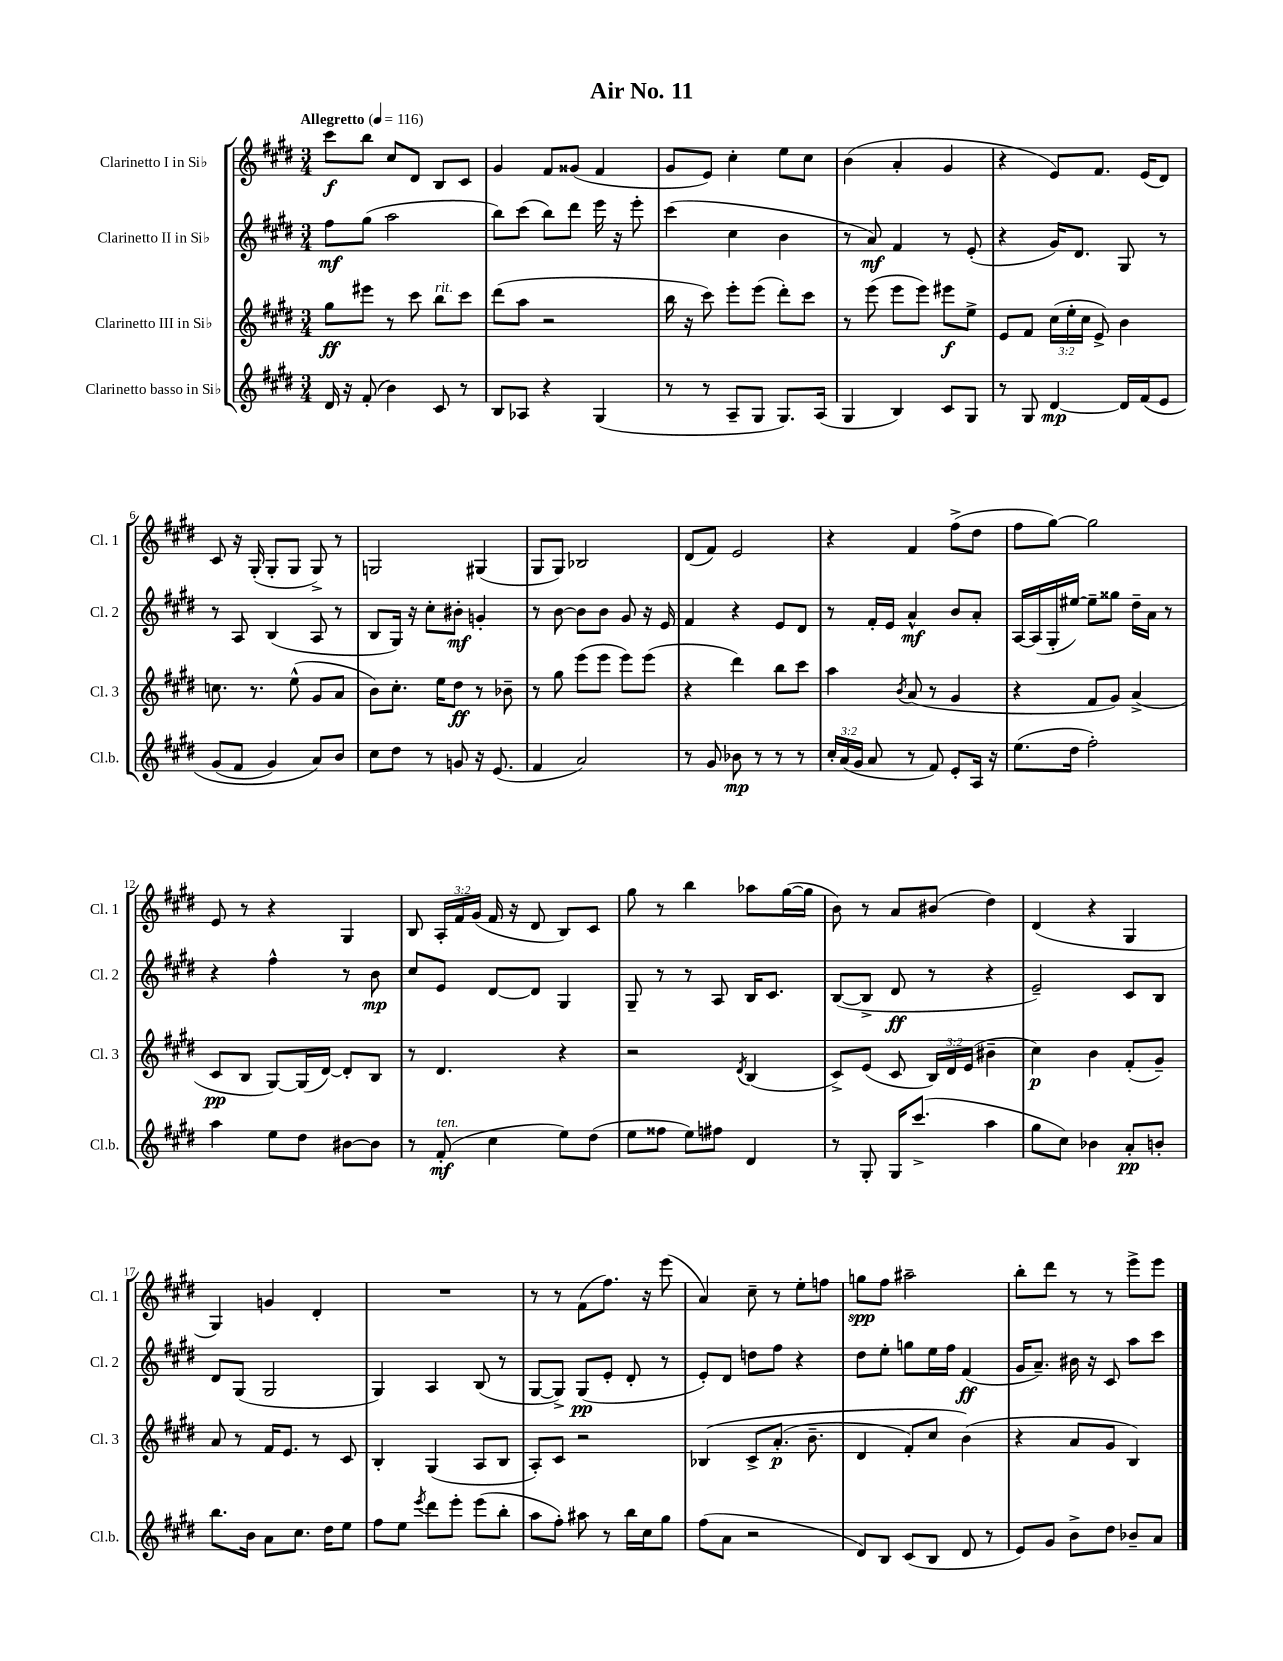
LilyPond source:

\header { title = "Air No. 11" }
<<
\new StaffGroup <<
\new Staff = "s0" \with { instrumentName = "Clarinetto I in Sib" shortInstrumentName = "Cl. 1" } {
    \clef treble \key e \major \numericTimeSignature \time 3/4 \override Staff.TupletNumber.text = #tuplet-number::calc-fraction-text \tempo "Allegretto" 4 = 116
    \autoBeamOff cis'''8[\f b''8] cis''8[ dis'8] b8[ cis'8] |
    gis'4 fis'8[ gisis'8]( fis'4 |
    gis'8[ e'8]) cis''4-. e''8[ cis''8] |
    b'4( a'4-. gis'4 |
    r4 e'8[) fis'8.] e'16[( dis'8]) |
    cis'8 r16 gis16-.( gis8[-. gis8] gis8->) r8 |
    g2 gis4( |
    gis8[ gis8]) bes2 |
    dis'8[( fis'8]) e'2 |
    r4 fis'4 fis''8[->( dis''8] |
    fis''8[ gis''8]~) gis''2 |
    e'8 r8 r4 gis4 |
    b8 \tuplet 3/2 { a16[-. fis'16 gis'16]( } fis'16 r16 dis'8 b8[) cis'8] |
    gis''8 r8 b''4 aes''8[ gis''16~( gis''16] |
    b'8) r8 a'8[ bis'8]( dis''4) |
    dis'4( r4 gis4 |
    gis4) g'4 dis'4-. |
    R2. |
    r8 r8 fis'8[( fis''8.]) r16 e'''8( |
    a'4) cis''8-- r8 e''8[-. f''8] |
    g''8[\spp fis''8] ais''2-- |
    b''8[-. dis'''8] r8 r8 e'''8[-> e'''8] \bar "|." |
}
\new Staff = "s1" \with { instrumentName = "Clarinetto II in Sib" shortInstrumentName = "Cl. 2" } {
    \clef treble \key e \major \numericTimeSignature \time 3/4
    \autoBeamOff fis''8[\mf gis''8]( a''2 |
    b''8[) cis'''8]( b''8[) dis'''8] e'''16 r16 e'''8-. |
    cis'''4( cis''4 b'4 |
    r8 a'8\mf) fis'4 r8 e'8-.( |
    r4 gis'16[) dis'8.] gis8 r8 |
    r8 a8 b4( a8 r8 |
    b8[ gis16]) r16 cis''8[-. bis'8]-.\mf g'4-. |
    r8 b'8~ b'8[ b'8] gis'8 r16 e'16 |
    fis'4 r4 e'8[ dis'8] |
    r8 fis'16[-. e'16] a'4-^\mf b'8[ a'8]-. |
    a16[~ a16( gis16-. eis''16]~) eis''8[-- gisis''8] dis''16[-- a'16] r8 |
    r4 fis''4-^ r8 b'8\mp |
    cis''8[ e'8] dis'8[~ dis'8] gis4 |
    gis8-- r8 r8 a8 b16[ cis'8.] |
    b8[~( b8]-> dis'8\ff r8 r4 |
    e'2--) cis'8[ b8] |
    dis'8[ gis8]( gis2 |
    gis4) a4 b8( r8 |
    gis8[~ gis8]->) gis8[\pp( e'8]-. dis'8-. r8 |
    e'8[-.) dis'8] d''8[ fis''8] r4 |
    dis''8[ e''8]-. g''8[ e''16 fis''16] fis'4\ff( |
    gis'16[ a'8.]--) bis'16 r16 cis'8 a''8[ cis'''8] \bar "|." |
}
\new Staff = "s2" \with { instrumentName = "Clarinetto III in Sib" shortInstrumentName = "Cl. 3" } {
    \clef treble \key e \major \numericTimeSignature \time 3/4 \override Staff.TupletNumber.text = #tuplet-number::calc-fraction-text
    \autoBeamOff gis''8[\ff eis'''8] r8 cis'''8 b''8[^\markup { \italic "rit." } cis'''8] |
    dis'''8[( a''8] r2 |
    b''16 r16 cis'''8) e'''8[-. e'''8]( dis'''8[-.) cis'''8] |
    r8 e'''8( e'''8[ e'''8]) eis'''8[\f e''8]-> |
    e'8[ fis'8] \tuplet 3/2 { cis''16[( e''16-. cis''16] } e'8->) b'4 |
    c''8. r8. e''8-^( gis'8[ a'8] |
    b'8[) cis''8.]-. e''16[ dis''8]\ff r8 bes'8-- |
    r8 gis''8 e'''8[( e'''8] e'''8[) e'''8]( |
    r4 dis'''4) b''8[ cis'''8] |
    a''4 \acciaccatura { b'8 } a'8( r8 gis'4 |
    r4 fis'8[ gis'8]) a'4->( |
    cis'8[\pp b8] gis8[~) gis16( dis'16]~) dis'8[-. b8] |
    r8 dis'4. r4 |
    r2 \acciaccatura { dis'8 } b4( |
    cis'8[->) e'8]( cis'8 \tuplet 3/2 { b16[) dis'16 e'16]( } bis'4-- |
    cis''4\p) b'4 fis'8[-.( gis'8]--) |
    a'8 r8 fis'16[ e'8.] r8 cis'8 |
    b4-. gis4( a8[ b8] |
    a8[-.) cis'8] r2 |
    bes4\( cis'8[-> a'8.]-.\p( b'8.-- |
    dis'4 fis'8[-.) cis''8] b'4(\) |
    r4 a'8[ gis'8] b4) \bar "|." |
}
\new Staff = "s3" \with { instrumentName = "Clarinetto basso in Sib" shortInstrumentName = "Cl.b." } {
    \clef treble \key e \major \numericTimeSignature \time 3/4 \override Staff.TupletNumber.text = #tuplet-number::calc-fraction-text
    \autoBeamOff dis'16 r16 fis'8-.( b'4) cis'8 r8 |
    b8[ aes8] r4 gis4( |
    r8 r8 a8[-- gis8] gis8.[) a16]( |
    gis4 b4) cis'8[ gis8] |
    r8 gis8 dis'4~\mp dis'16[ fis'16\( e'8] |
    gis'8[( fis'8] gis'4) a'8[\) b'8] |
    cis''8[ dis''8] r8 g'8 r16 e'8.( |
    fis'4 a'2) |
    r8 gis'8 bes'8\mp r8 r8 r8 |
    \tuplet 3/2 { cis''16[-. a'16( gis'16] } a'8 r8 fis'8) e'8[-. a16] r16 |
    e''8.[( dis''16] fis''2-.) |
    a''4 e''8[ dis''8] bis'8[~ bis'8] |
    r8 fis'8-.\mf^\markup { \italic "ten." }( cis''4 e''8[) dis''8]( |
    e''8[ fisis''8] e''8[) fis''8] dis'4 |
    r8 gis8-. gis16[ cis'''8.]->( a''4 |
    gis''8[ cis''8]) bes'4 a'8[-.\pp b'8]-. |
    b''8.[ b'16] a'8[ cis''8.] dis''16[ e''8] |
    fis''8[ e''8] \acciaccatura { e'''8 } dis'''8[ e'''8]-. e'''8[( b''8]-. |
    a''8[ fis''8]-.) ais''8 r8 b''16[ cis''16 gis''8] |
    fis''8[( a'8] r2 |
    dis'8[) b8] cis'8[( b8] dis'8 r8 |
    e'8[) gis'8] b'8[-> dis''8] bes'8[-- a'8] \bar "|." |
}
>>
>>
